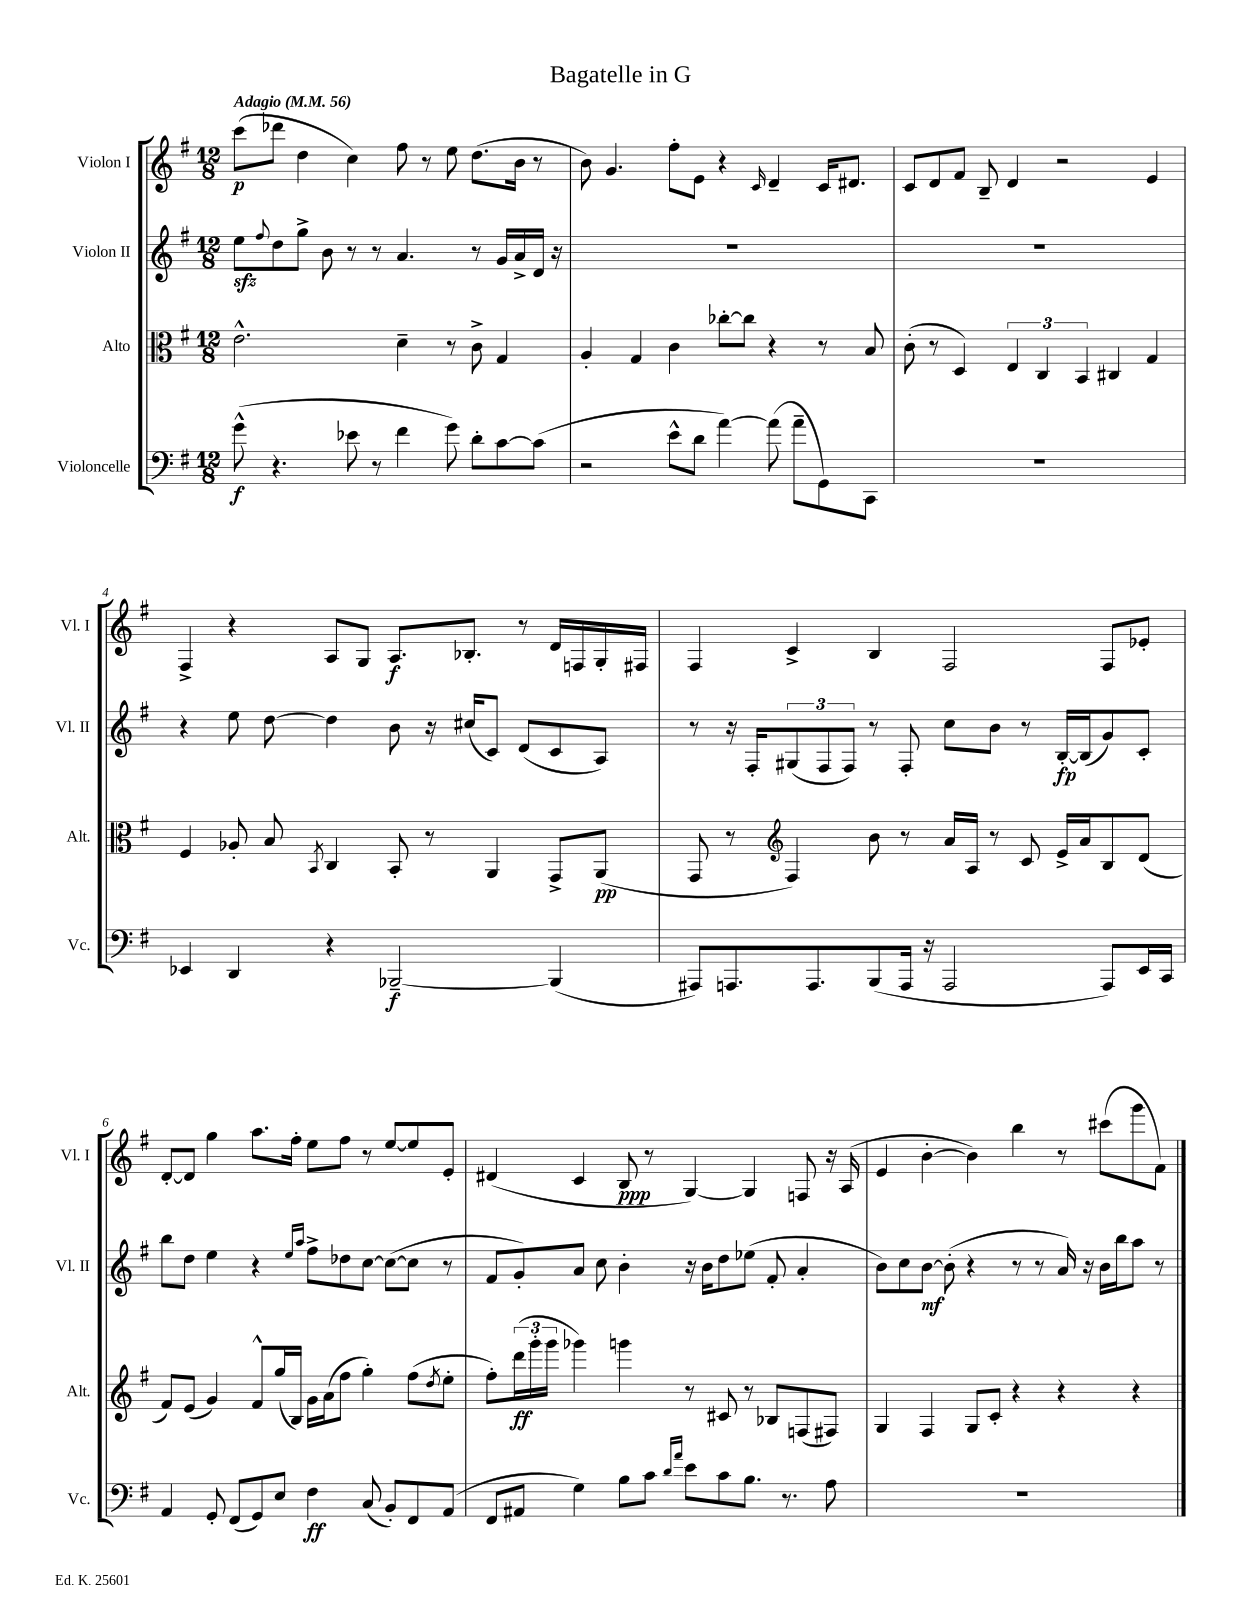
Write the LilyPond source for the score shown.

\header { title = "Bagatelle in G" }
<<
\new StaffGroup <<
\new Staff = "s0" \with { instrumentName = "Violon I" shortInstrumentName = "Vl. I" } {
    \clef treble \key g \major \numericTimeSignature \time 12/8 \tempo "Adagio" 4 = 56
    c'''8\p( des'''8 d''4 c''4) fis''8 r8 e''8 d''8.( b'16 r8 |
    b'8) g'4. fis''8-. e'8 r4 \grace { c'16 } d'4-- c'16 dis'8. |
    c'8 d'8 fis'8 b8-- d'4 r2 e'4 |
    fis4-> r4 a8 g8 a8.\f bes8.-. r8 d'16 f16 g16-. fis16 |
    fis4 c'4-> b4 fis2 fis8 ees'8-. |
    d'8~-. d'8 g''4 a''8. fis''16-. e''8 fis''8 r8 e''8~ e''8 e'8-. |
    dis'4( c'4 b8\ppp r8 g4~) g4 f8 r16 a16( |
    e'4 b'4~-. b'4) b''4 r8 cis'''8( g'''8 fis'8) \bar "|." |
}
\new Staff = "s1" \with { instrumentName = "Violon II" shortInstrumentName = "Vl. II" } {
    \clef treble \key g \major \numericTimeSignature \time 12/8
    e''8\sfz \appoggiatura { fis''8 } d''8 g''8-> b'8 r8 r8 a'4. r8 g'16 a'16-> d'16 r16 |
    R1. |
    R1. |
    r4 e''8 d''8~ d''4 b'8 r16 cis''16( c'8) d'8( c'8 a8) |
    r8 r16 fis16-. \tuplet 3/2 { gis8( fis8 fis8) } r8 fis8-. c''8 b'8 r8 b16~-.\fp b16( g'8) c'8-. |
    b''8 d''8 e''4 r4 \grace { e''16 a''16 } fis''8-> des''8 c''8~ c''8~( c''8 r8 |
    fis'8 g'8-.) a'8 c''8 b'4-. r16 b'16 d''8 ees''8( fis'8-. a'4-. |
    b'8) c''8 b'8~\mf b'8-.( r4 r8 r8 a'16) r16 b'16 b''16 a''8 r8 \bar "|." |
}
\new Staff = "s2" \with { instrumentName = "Alto" shortInstrumentName = "Alt." } {
    \clef alto \key g \major \numericTimeSignature \time 12/8
    e'2.-^ d'4-- r8 c'8-> g4 |
    a4-. g4 c'4 ces''8~-. ces''8 r4 r8 b8 |
    c'8-.( r8 d4) \tuplet 3/2 { e4 c4 b,4 } cis4 g4 |
    fis4 aes8-. b8 \acciaccatura { b,8 } c4 b,8-. r8 a,4 g,8-> a,8\pp( |
    g,8 r8 \clef treble fis4) b'8 r8 a'16 a16 r8 c'8 e'16-> a'16 b8 d'8( |
    fis'8) e'8( g'4) fis'8-^ g''16( b16) g'16 a'16( fis''8 g''4-.) fis''8( \acciaccatura { d''8 } e''8-. |
    fis''8-.) \tuplet 3/2 { d'''16\ff( g'''16-. g'''16 } ges'''4) g'''4 r8 cis'8 r8 bes8 f8( fis8) |
    g4 fis4 g8 c'8-. r4 r4 r4 \bar "|." |
}
\new Staff = "s3" \with { instrumentName = "Violoncelle" shortInstrumentName = "Vc." } {
    \clef bass \key g \major \numericTimeSignature \time 12/8
    g'8-^\f( r4. ees'8 r8 fis'4 g'8) d'8-. c'8~ c'8( |
    r2 e'8-^ d'8 a'4~) a'8( a'8-- g,8) c,8 |
    R1. |
    ees,4 d,4 r4 bes,,2~--\f bes,,4( |
    ais,,8) a,,8. a,,8. b,,8( a,,16 r16 a,,2 a,,8) e,16 c,16 |
    a,4 g,8-. fis,8( g,8) e8 fis4\ff c8( b,8-.) fis,8 a,8( |
    fis,8 ais,8 g4) b8 c'8 \grace { d'16 a'16 } e'8 c'8 b8. r8. a8 |
    R1. \bar "|." |
}
>>
>>
